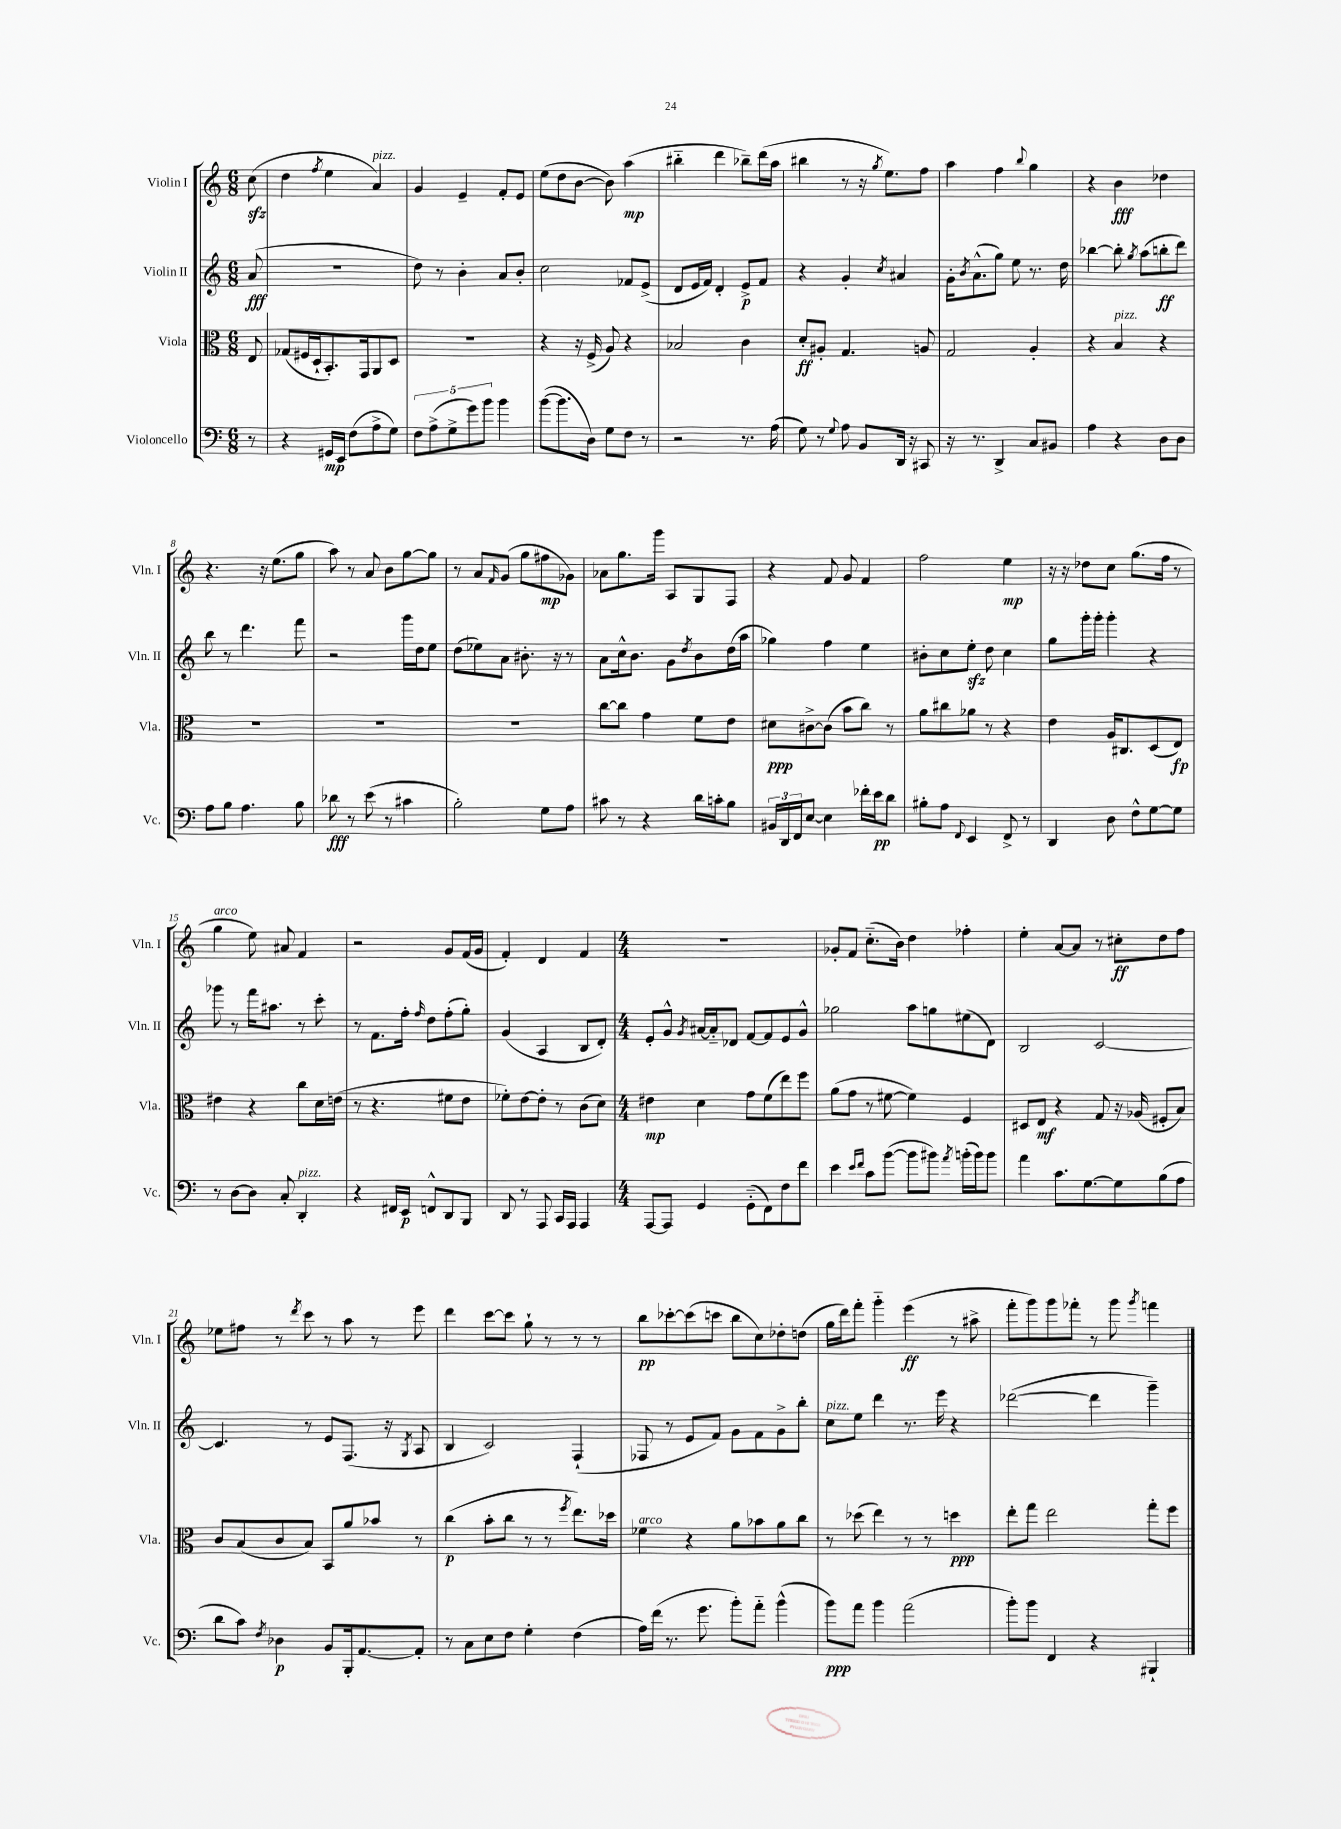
<<
\new StaffGroup <<
\new Staff = "s0" \with { instrumentName = "Violin I" shortInstrumentName = "Vln. I" } {
    \clef treble \key c \major \numericTimeSignature \time 6/8 \partial 8
    c''8\sfz( |
    d''4 \acciaccatura { f''8 } e''4 a'4^\markup { \italic "pizz." }) |
    g'4 e'4-- f'8-. e'8 |
    e''8( d''8 b'8~ b'8) a''4\mp( |
    bis''4-_ d'''4 bes''8--) d'''16( a''16 |
    bis''4 r8 r16 \acciaccatura { g''8 } e''8.) f''8 |
    a''4 f''4 \appoggiatura { b''8 } g''4 |
    r4 b'4\fff des''4 |
    r4. r16 e''8.( g''8 |
    a''8) r8 a'8 b'8 g''8~ g''8 |
    r8 a'8 \grace { f'16 } g'8( g''8 fis''8\mp ges'8) |
    aes'8 g''8. g'''16 a8 g8 f8 |
    r4 f'8 g'8 f'4 |
    f''2 e''4\mp |
    r16 r16 des''8 c''8 g''8.( f''16 r8 |
    g''4^\markup { \italic "arco" } e''8) ais'8 f'4 |
    r2 g'8 f'16( g'16 |
    f'4-.) d'4 f'4 |
    \numericTimeSignature \time 4/4 R1 |
    ges'8-. f'8 c''8.-_( b'16) d''4 fes''4-. |
    e''4-. a'8~ a'8 r8 cis''8-.\ff d''8 f''8 |
    ees''8 fis''8 r8 \acciaccatura { d'''8 } c'''8 r8 a''8 r8 e'''8 |
    d'''4 c'''8~ c'''8 g''8-! r8 r8 r8 |
    b''8\pp ces'''8~-. ces'''8( c'''8 b''8 c''8) des''8-. d''8( |
    g''16 d'''16) f'''8-. g'''4-_ e'''4\ff( r8 ais''8-> |
    f'''8-. g'''8) g'''8 fes'''8-. r8 g'''8 \acciaccatura { g'''8 } f'''4 \bar "|." |
}
\new Staff = "s1" \with { instrumentName = "Violin II" shortInstrumentName = "Vln. II" } {
    \clef treble \key c \major \numericTimeSignature \time 6/8 \partial 8
    a'8\fff( |
    R2. |
    d''8) r8 b'4-. a'8 b'8-. |
    c''2 fes'8 e'8->( |
    d'8 e'16 f'16) d'4-. e'8->\p f'8 |
    r4 g'4-. \acciaccatura { c''8 } ais'4 |
    g'16-. \acciaccatura { b'8 } a'8.-^( g''8) e''8 r8. d''16 |
    bes''4~ bes''8-. \acciaccatura { g''8 } a''8( b''8-.\ff d'''8) |
    b''8 r8 d'''4. f'''8 |
    r2 g'''16 d''16 e''8 |
    d''8( ees''8) a'8 bis'8.-. r16 r8 |
    a'8 c''16-^ b'8. g'8 \acciaccatura { d''8 } b'8 d''16( a''16 |
    ges''4) f''4 e''4 |
    bis'8-. c''8 e''8-.\sfz d''8 c''4 |
    g''8 g'''16-. g'''16-. g'''4-. r4 |
    ges'''8 r8 f'''16 ais''8. r8 c'''8-. |
    r8 f'8. f''16-. \grace { f''16 } d''8 f''8-.( g''8-.) |
    g'4( a4 b8 d'8-.) |
    \numericTimeSignature \time 4/4 e'8-. g'8-^ \acciaccatura { g'8 } ais'16~ ais'16-_ des'8 f'8~ f'8 e'8 g'8-^ |
    ges''2 a''8 g''8 eis''8( d'8) |
    b2 c'2~ |
    c'4. r8 e'8 f8.( r16 \acciaccatura { g8 } a8 |
    b4 c'2) f4-!( |
    fes8 r8 e'8 f'8) g'8 f'8 g'8-> b''8-. |
    c''8^\markup { \italic "pizz." } e''8 d'''4 r8. e'''16 r4 |
    des'''2~( des'''4 g'''4--) \bar "|." |
}
\new Staff = "s2" \with { instrumentName = "Viola" shortInstrumentName = "Vla." } {
    \clef alto \key c \major \numericTimeSignature \time 6/8 \partial 8
    e8 |
    ges8( fis16 d16-! b,8.-.) g,16 a,8 d8 |
    R2. |
    r4 r16 f16->( a8) r4 |
    bes2 c'4 |
    d'8-.\ff ais8-. g4. a8 |
    g2 a4-. |
    r4 b4^\markup { \italic "pizz." } r4 |
    R2. |
    R2. |
    R2. |
    c''8~ c''8 g'4 f'8 e'8 |
    dis'8\ppp cis'8~-> cis'8( b'8 c''8) r8 |
    a'8 cis''8 aes'8 r8 r4 |
    e'4 a16 cis8. d8( e8\fp) |
    eis'4 r4 c''8 d'16 e'16( |
    r8 r4. fis'8 e'8 |
    fes'8-.) e'8~ e'8-. r8 c'8( d'8) |
    \numericTimeSignature \time 4/4 eis'4\mp d'4 g'8 f'8( e''8) f''8 |
    a'8( g'8 r8 fis'8~ fis'4) f4 |
    dis8 e8\mf r4 g8 r16 aes16( fis8-. b8) |
    c'8 b8( c'8 b8) b,8 a'8 bes'8 r8 |
    c''4\p( b'8-. c''8 r8 r8 \acciaccatura { f''8 } e''8.) des''16 |
    fes'4^\markup { \italic "arco" } r4 a'8 bes'8 a'8 c''8 |
    r8 des''8( e''4) r8 r8 d''4\ppp |
    e''8-. g''8 e''2 g''8-. f''8 \bar "|." |
}
\new Staff = "s3" \with { instrumentName = "Violoncello" shortInstrumentName = "Vc." } {
    \clef bass \key c \major \numericTimeSignature \time 6/8 \partial 8
    r8 |
    r4 gis,16\mp e,16 f8( a8-> g8) |
    \tuplet 5/4 { f8 a8->( g8-> g'8) b'8 } b'4 |
    b'8~( b'8. d16) g8 f8 r8 |
    r2 r8. a16( |
    g8) r8 \appoggiatura { g8 } a8 b,8 d,16 r16 cis,8 |
    r16 r8. d,4-> c8 bis,8 |
    a4 r4 d8 d8 |
    a8 b8 a4. b8 |
    des'8\fff r8 e'8( r8 cis'4 |
    b2-.) g8 a8 |
    cis'8 r8 r4 d'16 c'16-. b8 |
    \tuplet 3/2 { bis,16 d,16 f,16 } e8~ e4 fes'16-. e'16\pp d'8 |
    bis8-. a8 \appoggiatura { f,8 } e,4 f,8-> r8 |
    d,4 d8 f8-^ g8~ g8 |
    r8 d8~ d8 c8-. d,4-.^\markup { \italic "pizz." } |
    r4 fis,16 e,16\p f,8-^ d,8 b,,8 |
    d,8 r8 a,,8 c,16 a,,16 a,,4 |
    \numericTimeSignature \time 4/4 a,,8~ a,,8 g,4 g,8-_( f,8) f8 f'8 |
    e'4 \grace { e'16 f'16 } c'8 b'8~( b'8 bis'8) \acciaccatura { a'8 } b'16-.( b'16) b'8 |
    a'4 c'8. g8.~ g8 b8( a8 |
    d'8 c'8) \acciaccatura { f8 } des4\p b,8 b,,16-. a,8.~ a,8-. |
    r8 c8 e8 f8 g4-. f4( |
    a16) f'16( r8. g'8. b'8-.) a'8-_ b'4-^( |
    b'8\ppp) a'8 b'4 a'2( |
    b'8-.) b'8 f,4 r4 bis,,4-! \bar "|." |
}
>>
>>
